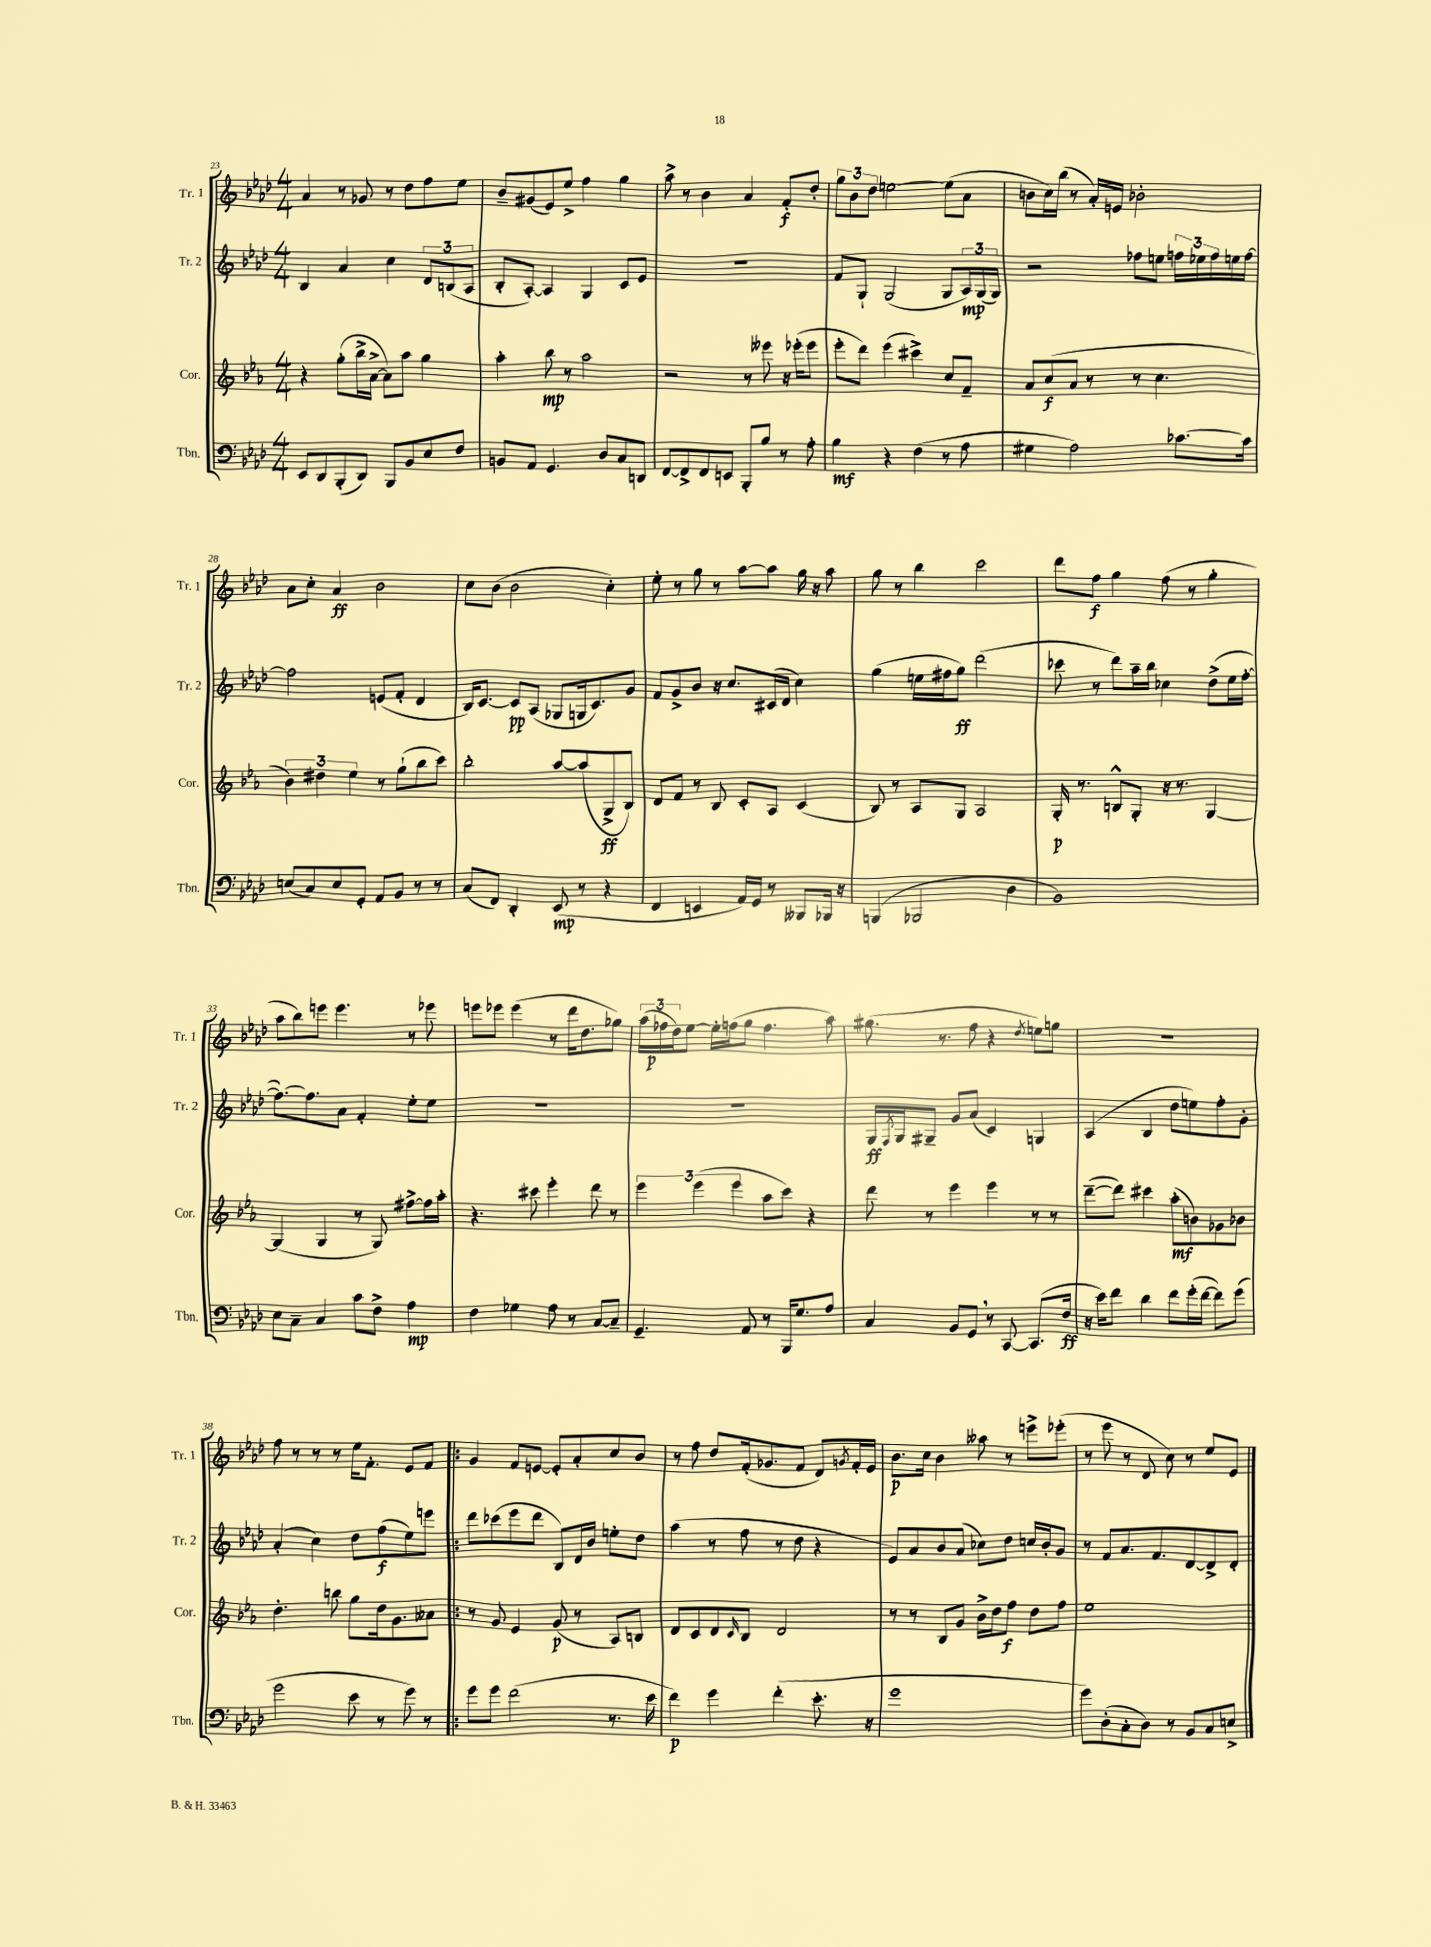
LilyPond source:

<<
\new StaffGroup <<
\new Staff = "s0" \with { instrumentName = "Tr. 1" shortInstrumentName = "Tr. 1" } {
    \clef treble \key aes \major \numericTimeSignature \time 4/4
    aes'4 r8 ges'8 r8 des''8 f''8 ees''8 |
    bes'8-- gis'8( ees'8) ees''8-> f''4 g''4 |
    aes''8-> r8 bes'4 aes'4 f'8-.\f des''8-. |
    \tuplet 3/2 { g''8 bes'8 des''8 } e''2~ e''8( aes'8 |
    b'8 c''16) bes''16( r8 aes'16-.) e'16 bes'2-. |
    aes'8 c''8-. aes'4\ff bes'2 |
    c''8 bes'8( bes'2 c''4-.) |
    ees''8-. r8 g''8 r8 aes''8~ aes''8 g''16 r16 aes''8 |
    g''8 r8 bes''4 c'''2 |
    des'''8 f''8\f g''4 f''8( r8 g''4-. |
    aes''8 bes''8) e'''8 e'''4. r8 ees'''8 |
    e'''8 ees'''8 ees'''4( r8 des'''16 des''8. ges''8) |
    \tuplet 3/2 { aes''16( fes''16\p des''16) } ees''8~ ees''16-. f''16( g''8 f''4. aes''8) |
    gis''8.( r8. f''8 r4 \acciaccatura { des''8 } e''8) g''8 |
    R1 |
    f''8 r8 r8 r8 ees''16 f'8.-. ees'8 f'8 |
    \bar ".|:" g'4 f'8 e'8~ e'8-. aes'8-. c''8 bes'8 |
    r8 f''8 des''8 f'16-.( ges'8. f'8 des'8) \acciaccatura { g'8 } f'16-. ees'16 |
    bes'8.\p c''16 bes'4 aeses''8 r8 e'''8-> ees'''8-.( |
    r8 ees'''8 r8 des'8 c''8) r8 ees''8 ees'8 \bar "|." |
}
\new Staff = "s1" \with { instrumentName = "Tr. 2" shortInstrumentName = "Tr. 2" } {
    \clef treble \key aes \major \numericTimeSignature \time 4/4
    bes4 aes'4 c''4 \tuplet 3/2 { des'8 b8( aes8 } |
    bes8-. aes8~-.) aes4 g4 c'8 ees'8 |
    R1 |
    f'8 g8-! g2( g8 \tuplet 3/2 { aes16\mp) g16( g16) } |
    r2 fes''8 e''8 \tuplet 3/2 { f''16 ees''16 f''16 } e''16 f''16~ |
    f''2 e'8( f'8-. des'4 |
    bes16) c'8.~ c'8\pp aes8( ges8 g16 c'8.) g'8 |
    f'8 g'8-> bes'8 r16 c''8. cis'16( des'16 c''4) |
    g''4( e''16 fis''16 g''8\ff) des'''2( |
    ces'''8 r8 des'''8) aes''16-- bes''16 ces''4 des''8->( ees''16 f''16~-. |
    f''8.~) f''8. aes'8 f'4-. ees''8-. ees''8 |
    R1 |
    R1 |
    g16\ff \acciaccatura { f8 } g16 gis8-- g'8 aes'8( c'4) g4 |
    aes4( bes4 des''8 e''8) f''8-. g'8-. |
    aes'4-.( c''4) des''8 f''8\f( ees''8) e'''8 |
    \bar ".|:" des'''8 ces'''8( ees'''8 des'''8 bes8) des'16 bes'16 e''8-. des''8 |
    aes''4( r8 f''8 r8 des''8 r4 |
    ees'8) aes'8 bes'8 aes'8( ces''8) des''8 c''16 bes'16-. g'8 |
    r8 f'8 aes'8. f'8. des'8~ des'8-> des'8-. \bar "|." |
}
\new Staff = "s2" \with { instrumentName = "Cor." shortInstrumentName = "Cor." } {
    \clef treble \key ees \major \numericTimeSignature \time 4/4
    r4 g''8-.( bes''16-> aes'16~-> aes'8) aes''8 g''4 |
    aes''4-. bes''8\mp r8 aes''2 |
    r2 r8 eeses'''8 r16 ees'''16-.( ees'''8 |
    ees'''8-. d'''8) ees'''4( cis'''4->) c''8 f'8-- |
    aes'8 c''8\f( aes'8 r8 r8 c''4. |
    \tuplet 3/2 { bes'4) dis''4 ees''4 } r8 g''8-!( bes''8 c'''8) |
    bes''2-. aes''8~ aes''8( g8->\ff bes8) |
    d'8 f'8 r8 bes8 c'8-. aes8 c'4( |
    bes8) r8 aes8 g8 aes2 |
    g16-.\p r8. b8-^ g8-. r16 r8. g4~ |
    g4( g4 r8 g8) fis''8~-> fis''16 aes''16-. |
    r4. cis'''8 ees'''4-. d'''8 r8 |
    \tuplet 3/2 { ees'''4 ees'''4( ees'''4 } aes''8 c'''8) r4 |
    d'''8 r8 ees'''4 ees'''4 r8 r8 |
    d'''8~--( d'''8) cis'''4 aes''8-.\mf( b'8) ges'8 bes'8 |
    d''4.-. b''8 g''8 d''16 g'8. aeses'8 |
    \bar ".|:" r8 g'8 ees'4 g'8\p( r8 aes8) b8 |
    d'8 c'8 d'8 \grace { c'16 } bes8 d'2 |
    r8 r8 bes8 g'8 bes'16-> d''16 f''8\f d''8 f''8 |
    ees''1 \bar "|." |
}
\new Staff = "s3" \with { instrumentName = "Tbn." shortInstrumentName = "Tbn." } {
    \clef bass \key aes \major \numericTimeSignature \time 4/4
    ees,8 des,8 bes,,8-.( des,8) bes,,8 bes,8 ees8 f8 |
    b,8 aes,8 g,4. des8 c8 d,8 |
    f,8~ f,8-> f,8 e,8 bes,,8-. bes8 r8 aes8-. |
    bes4\mf r4 f4( r8 aes8 |
    gis4 aes2) ces'8.~ ces'16 |
    e8( c8) e8 g,8-. aes,8 bes,8 r8 r8 |
    c8( f,8) des,4-. ees,8\mp( r8 r4 |
    f,4 e,4 aes,16) g,16 r8 beses,,8 bes,,16 r16 |
    b,,4( bes,,2 des4 |
    bes,1) |
    ees8 c8-- c4 c'8 f8-> aes4\mp |
    f4 ges4 aes8 r8 c8~ c8-- |
    g,4.-- aes,8 r8 bes,,16 g8. aes8 |
    c4 bes,8 g,8 \breathe r8 c,8~ c,8.( f16\ff |
    r16 ees'16) f'8 des'4 f'8 g'16-.( f'16~ f'8) g'8( |
    g'2 ees'8 r8 g'8) r8 |
    \bar ".|:" g'8 g'8 f'2( r8. ees'16 |
    f'4\p) g'4 f'4-.( ees'8.-. r16 |
    g'1 |
    g'8) des8-.( c8-. des8) r8 bes,8 c8 e8-> \bar "|." |
}
>>
>>
\layout { \context { \Score currentBarNumber = #23 } }
